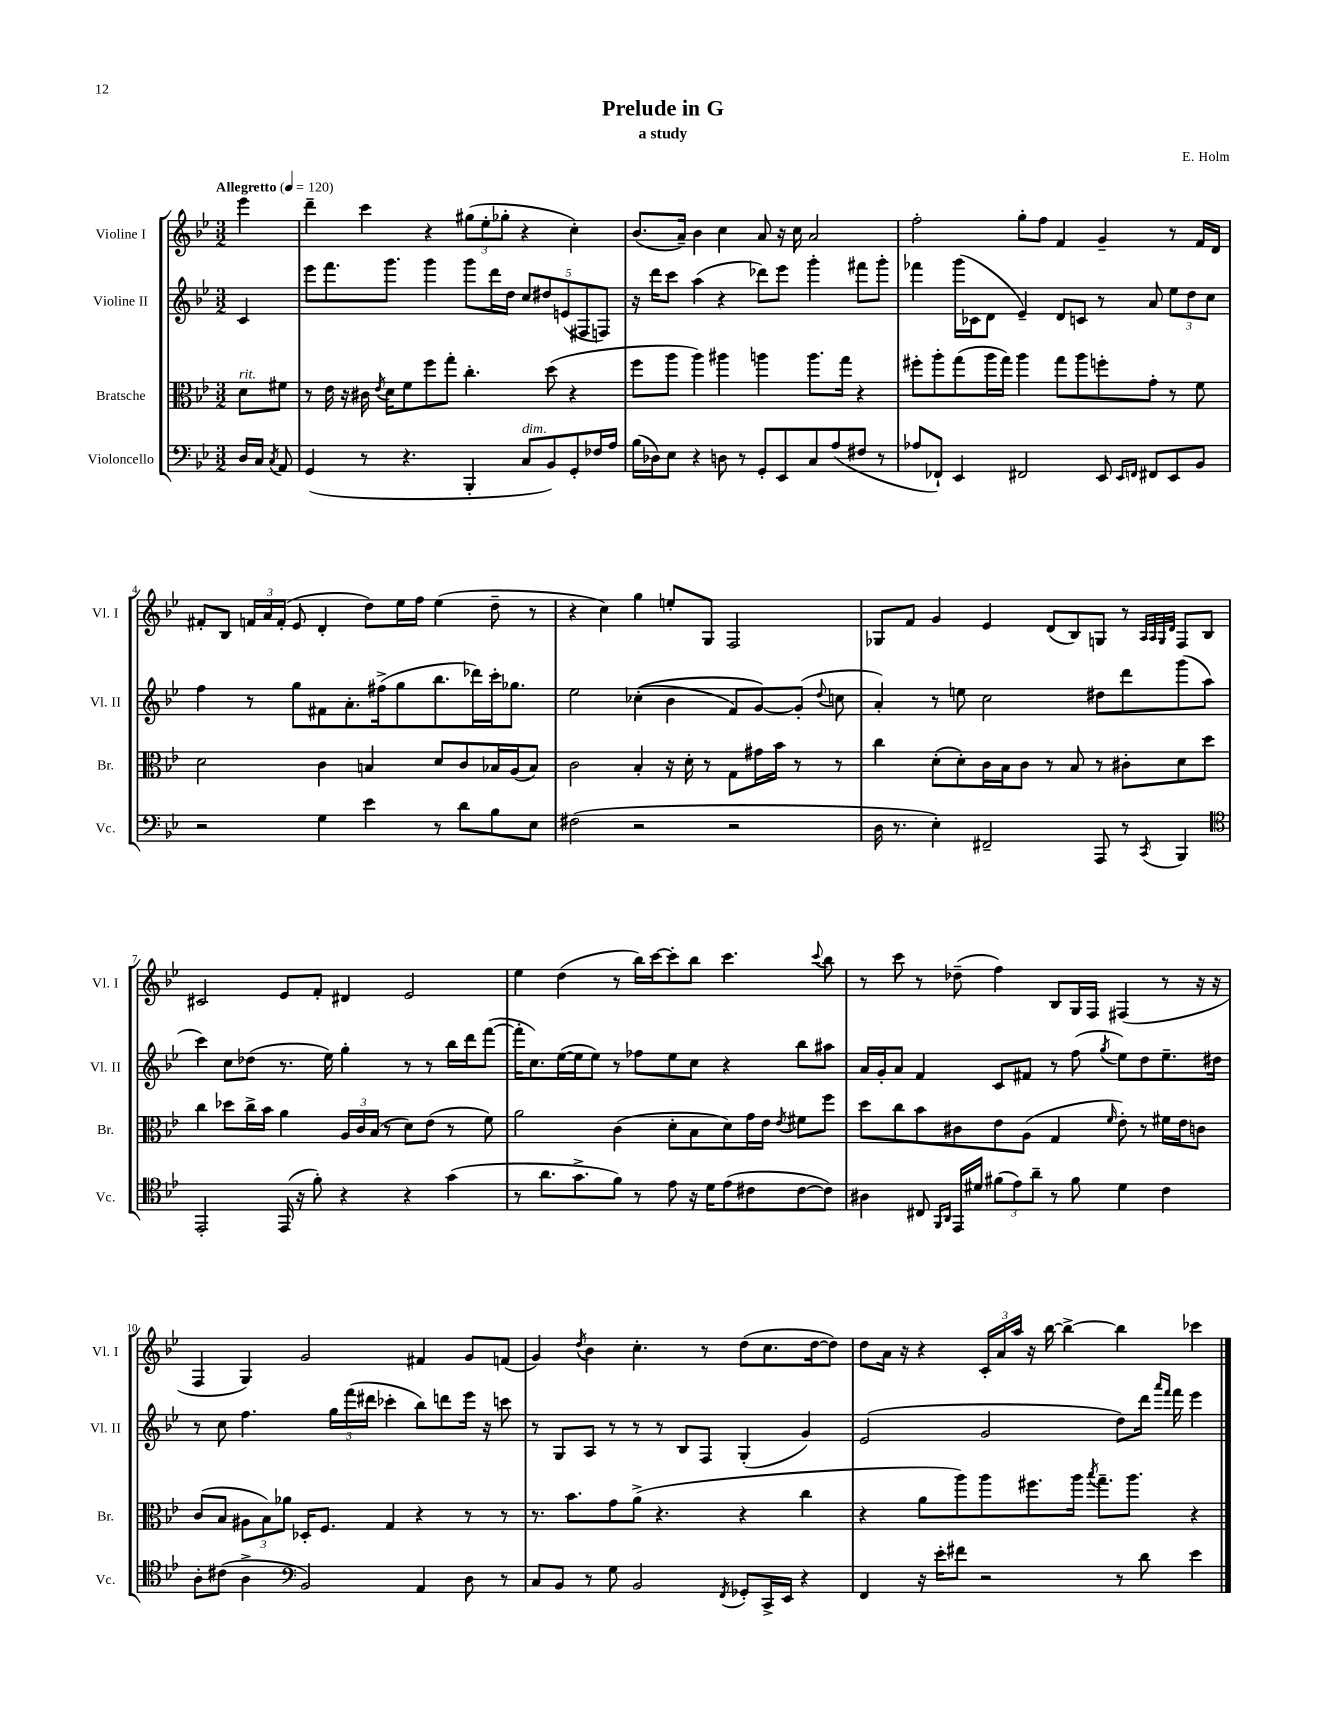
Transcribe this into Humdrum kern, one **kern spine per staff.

**kern	**kern	**kern	**kern
*part4	*part3	*part2	*part1
*staff4	*staff3	*staff2	*staff1
*I"Violoncello	*I"Bratsche	*I"Violine II	*I"Violine I
*I'Vc.	*I'Br.	*I'Vl. II	*I'Vl. I
*clefF4	*clefC3	*clefG2	*clefG2
*k[b-e-]	*k[b-e-]	*k[b-e-]	*k[b-e-]
*M3/2	*M3/2	*M3/2	*M3/2
*MM120	*MM120	*MM120	*MM120
=	=	=	=
!	!	!	!LO:TX:a:B:t=Allegretto
!	!LO:TX:a:i:t=rit.	!	!
16D/LL	8d\L	4c/	4eee-\
16C/JJ	.	.	.
8qC/	.	.	.
8AA/	8f#X\J	.	.
=1	=1	=1	=1
(4GG/	8r	8eee-\L	4ddd~\
.	16e-\	8.fff\	.
.	16r	.	.
8r	16c#X\	.	4ccc\
.	8qe-/	.	.
.	16d\KL	8.ggg\J	.
4.r	8f\	.	.
.	8ff\	4ggg\	4r
.	8gg'\J	.	.
4BBB-'/	4.cc'\	8ggg\L	(12gg#X\L
.	.	.	12ee-'\
.	.	16ddd\L	.
.	.	.	12gg-X'\J
.	.	16dd\JJ	.
!LO:TX:a:i:t=dim.	!	!	!
8C/L	.	10cc/L	4r
.	.	10dd#X/	.
8BB-/)	(8dd\	.	.
.	.	(10en/	.
8GG'/	4r	.	4cc'\)
.	.	10F#X/	.
16F-X/L	.	.	.
.	.	10Fn/J)	.
16A/JJ	.	.	.
=2	=2	=2	=2
(16B-\LL	8ff\L	16r	(8.b-/L
16D-X\J)	.	16ddd\KL	.
8E-\J	8aa\J	8ccc\J	.
.	.	.	16a~/Jk)
4r	4aa\)	(4aa\	4b-\
8Dn\	4aa#X\	4r	4cc\
8r	.	.	.
8GG'/L	4aan\	8ddd-X\L)	8a/
8EE-/	.	8eee-\J	16r
.	.	.	16cc\
8C/	8.aa\L	4ggg'\	2a/
(8A/	.	.	.
.	16gg\Jk	.	.
8F#X/J	4r	8fff#X\L	.
8r	.	8ggg'\J	.
=3	=3	=3	=3
8A-X/L	8ff#X'\L	4fff-X\	2ff'\
8FF-X`/J)	8aa'\	.	.
4EE-/	(8gg\	(16ggg\LL	.
.	.	16c-X\J	.
.	16aa\L	8d\J	.
.	16gg\JJ)	.	.
2FF#X/	4aa\	4e-~/)	8gg'\L
.	.	.	8ff\J
.	8gg\L	8d/L	4f/
.	8aa\	8cn/J	.
8EE-/	8ffn'\	8r	4g~/
16qqEE-/LL	.	.	.
16qqFFn/JJ	.	.	.
8FF#X/L	8g'\J	8a/	.
8EE-/	8r	12ee-\L	8r
.	.	12dd\	.
8BB-/J	8f\	.	16f/LL
.	.	12cc\J	.
.	.	.	16d/JJ
!!LO:LB:g=z
=4	=4	=4	=4
2r	2d\	4ff\	8f#X'/L
.	.	.	8B-/J
.	.	8r	24fn/LL
.	.	.	24a/
.	.	.	(24f'/JJ
.	.	8gg\L	8e-/
4G\	4c\	8f#X\	4d'/
.	.	8.a'\	.
4e-\	4Bn/	.	8dd\L)
.	.	(16ff#X^\k	.
.	.	8gg\	16ee-\L
.	.	.	16ff\JJ
8r	8d/L	8.bb-\	(4ee-\
8d\L	8c/	.	.
.	.	16ddd-X\L)	.
8B-\	16B-X/L	16ccc'\J	8dd~\
.	(16A/J	8.gg-X\J	.
8E-\J	8B-/J)	.	8r
=5	=5	=5	=5
(2F#X\	2c\	2ee-\	4r
.	.	.	4cc\)
2r	4B-'/	((4cc-X'\	4gg\
.	16r	4b-\	8een'/L
.	16d'\	.	.
.	8r	.	8G/J
2r	8G\L	8f/L)	2F/
.	16g#X\L	[8g/)	.
.	16b-\JJ	.	.
.	8r	(8g'/J]	.
.	.	8qqdd/	.
.	8r	8ccn\	.
=6	=6	=6	=6
16D\	4cc\	4a'/)	8G-X/L
8.r	.	.	.
.	.	.	8f/J
4E-'\)	(8d'\L	8r	4g/
.	8d'\)	8een\	.
2FF#X~/	16c\L	2cc\	4e-/
.	16B-\J	.	.
.	8c\J	.	.
.	8r	.	(8d/L
.	8B-/	.	8B-/)
8AAA/	8r	8dd#X\L	8Gn/J
8r	8c#X'\L	8ddd\	8r
.	.	.	32qqA/LLL
.	.	.	32qqA/
.	.	.	32qqG/
8qCC/	.	.	32qqd/JJJ
4BBB-/	8d\	(8ggg\	8F/L
.	8dd\J	8aa\J	8B-/J
!!LO:LB:g=z
=7	=7	=7	=7
*clefC4	*	*	*
2EE-'/	4cc\	4ccc\)	2c#X/
.	8dd-X\L	8cc\L	.
.	16cc^\L	(8dd-X\J	.
.	16b-\JJ	.	.
(16EE-/	4a\	8.r	8e-/L
16r	.	.	.
8f'\)	.	.	8f'/J
.	.	16ee-\)	.
4r	24A/LL	4gg'\	4d#X/
.	24c/	.	.
.	(24B-/JJ	.	.
.	8r	.	.
4r	8d\L)	8r	2e-/
.	(8e-\J	8r	.
(4g\	8r	16bb-\LL	.
.	.	16ddd\J	.
.	8f\)	([8fff\J	.
=8	=8	=8	=8
8r	2a\	16fff'\KL]	4ee-\
.	.	8.cc\)	.
8.a\L	.	.	.
.	.	([16ee-\L	(4dd\
8.g^\	.	16ee-\J]	.
.	.	8ee-\J)	.
8f\J)	(4c\	8r	8r
8r	.	8ff-X\L	16bb-\LL)
.	.	.	[16ccc\J
8e-\	8d'\L	8ee-\	8ccc'\]
16r	8B-\	8cc\J	8bb-\J
16d\KL	.	.	.
(8e-\	8d\)	4r	4.ccc\
8c#X\	16g\L	.	.
.	16e-\JJ	.	.
.	8qe-/	.	.
[8c#\	8f#X\L	8bb-\L	.
.	.	.	8qqccc/
8c#\J])	8ff\J	8aa#X\J	8bb-\
=9	=9	=9	=9
4A#X\	8dd\L	16a/LL	8r
.	.	16g'/J	.
.	8cc\	8a/J	8ccc\
8C#X/	8b-\	4f/	8r
16qqFF/LL	.	.	.
16qqAA/JJ	.	.	.
16EE-/LL	8c#X\	.	(8dd-X~\
16d#X/JJ	.	.	.
(12f#X\L	8e-\	8c/L	4ff\)
12e-\)	.	.	.
.	(8A\J	8f#X/J	.
12a~\J	.	.	.
8r	4G/	8r	8B-/L
8f#\	.	(8ff\	16G/L
.	.	.	16F/JJ
.	16qqf/	8qgg/	.
4d#\	8e-'\)	8ee-\L)	(4F#X/
.	8r	8dd\	.
4c\	16f#X\LL	8.ee-~\	8r
.	16e-\J	.	.
.	8cn\J	.	16r
.	.	16dd#X\Jk	16r
!!LO:LB:g=z
=10	=10	=10	=10
8A'\L	(8c/L	8r	4F/
(8c#X\J	8B-/J	8cc\	.
4A^\	12A#X\L	4.ff\	4G/)
.	12B-\)	.	.
.	12a-X\J	.	.
*clefF4	*	*	*
2BB-/)	16D-X'/KL	.	2g/
.	8.F/J	.	.
.	.	24gg\LL	.
.	.	(24fff\	.
.	.	24ddd#X\JJ	.
.	4G/	4ccc-X'\	.
4AA/	4r	8bb-\L)	4f#X/
.	.	8dddn\	.
8D\	8r	16eee-\Jk	8g/L
.	.	16r	.
8r	8r	8cccn\	(8fn/J
=11	=11	=11	=11
8C/L	8.r	8r	4g/)
8BB-/J	.	8G/L	.
.	8.b-\L	.	.
.	.	.	8qdd/
8r	.	8A/J	4b-\
8G\	8g\	8r	.
2BB-/	(8a^\J	8r	4.cc'\
.	4.r	8r	.
.	.	8B-/L	.
.	.	8F/J	8r
8qFF/	.	.	.
8GG-X'/L	4r	(4G'/	(8dd\L
16CC^/L	.	.	8.cc\
16EE-/JJ	.	.	.
4r	4cc\	4g/)	.
.	.	.	[16dd\k
.	.	.	8dd\J])
=12	=12	=12	=12
4FF/	4r	(2e-/	8dd\L
.	.	.	16a\Jk
.	.	.	16r
16r	8a\L	.	4r
16e-'\KL	.	.	.
8f#X\J	8aa\)	.	.
2r	8aa\	2g/	24c'/LL
.	.	.	24a/
.	.	.	24aa/JJ
.	8.ff#X\	.	16r
.	.	.	[16bb-\
.	.	.	4bb-^\_
.	16aa\Jk	.	.
.	8qbb-/	.	.
.	8.gg~\L	.	.
8r	.	8dd\L)	4bb-\]
.	8.aa\J	.	.
8d\	.	16ddd\Jk	.
.	.	16qqaaa/LL	.
.	.	16qqfff/JJ	.
.	.	16fff\	.
4e-\	4r	4eee-\	4ccc-X\
==	==	==	==
*-	*-	*-	*-
